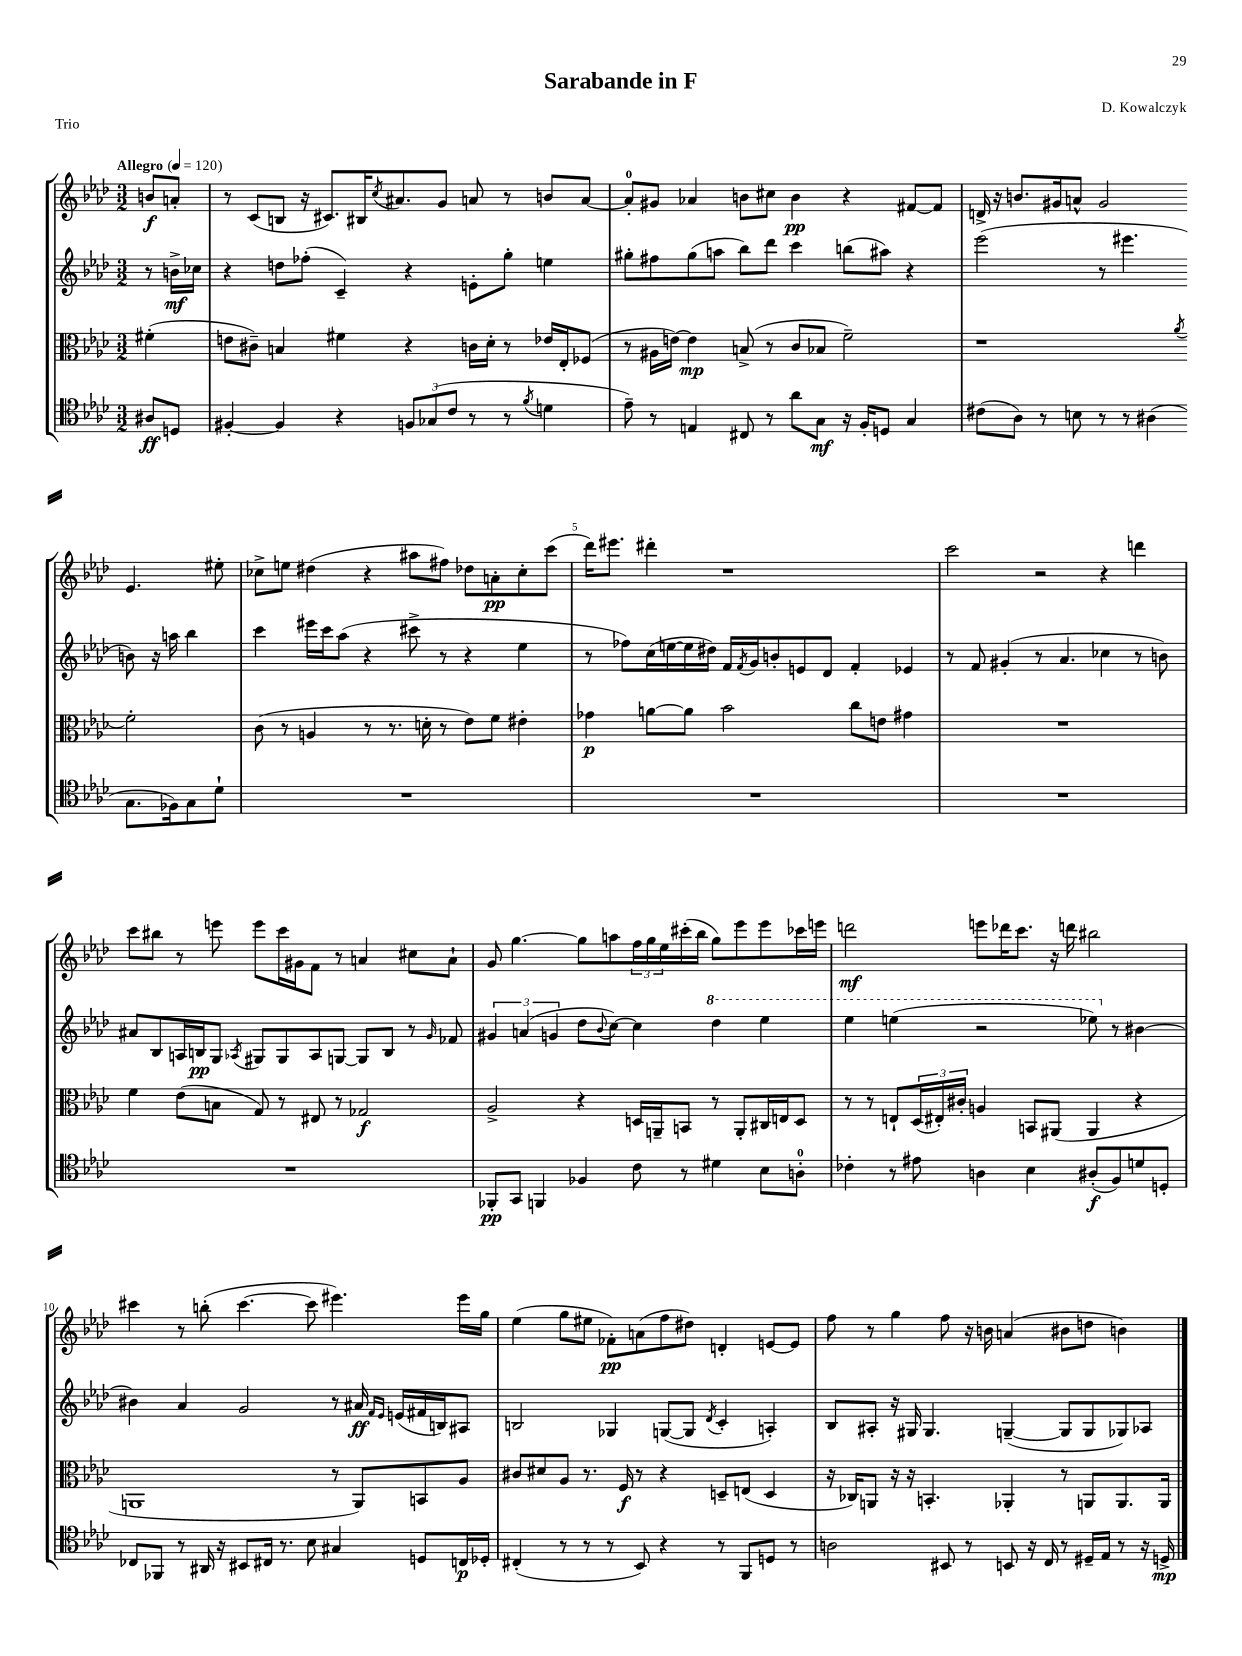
\header { title = "Sarabande in F" composer = "D. Kowalczyk" piece = "Trio" }
<<
\new StaffGroup <<
\new Staff = "s0" {
    \clef treble \key aes \major \numericTimeSignature \time 3/2 \partial 4 \tempo "Allegro" 4 = 120
    b'8\f a'8-. |
    r8 c'8( b8 r16 cis'8.) bis16 \acciaccatura { c''8 } ais'8. g'8 a'8 r8 b'8 a'8~ |
    a'8-0-. gis'8 aes'4 b'8 cis''8 b'4\pp r4 fis'8~ fis'8 |
    d'16-> r16 b'8. gis'16 a'8-^ gis'2 ees'4. eis''8-. |
    ces''8-> e''8 dis''4( r4 ais''8 fis''8) des''8 a'8-.\pp ces''8-. c'''8( |
    des'''16) eis'''8. dis'''4-. r1 |
    c'''2 r2 r4 d'''4 |
    c'''8 bis''8 r8 e'''8 e'''8 c'''16 gis'16 f'8 r8 a'4 cis''8 a'8-! |
    g'8 g''4.~ g''8 a''8 \tuplet 3/2 { f''16 g''16 ees''16 } cis'''16-.( bes''16 g''8) ees'''8 ees'''8 ces'''16 e'''16 |
    d'''2\mf e'''8 des'''16 c'''8. r16 d'''16 bis''2 |
    cis'''4 r8 b''8-.( cis'''4.~ cis'''8 eis'''4.) eis'''16 g''16 |
    ees''4( g''8 eis''8 fes'8-.\pp) a'8( f''8 dis''8) d'4-. e'8~ e'8 |
    f''8 r8 g''4 f''8 r16 b'16 a'4( bis'8 d''8 b'4) \bar "|." |
}
\new Staff = "s1" {
    \clef treble \key aes \major \numericTimeSignature \time 3/2 \partial 4
    r8 b'16->\mf ces''16 |
    r4 d''8 fes''8-.( c'4--) r4 e'8-. g''8-. e''4 |
    gis''8-. fis''8 gis''8( a''8 bes''8) des'''8 c'''4 b''8( ais''8) r4 |
    ees'''2( r8 eis'''4. b'8) r16 a''16 bes''4 |
    c'''4 eis'''16 c'''16 aes''8( r4 cis'''8-> r8 r4 ees''4 |
    r8 fes''8) c''16( e''16~ e''16 dis''16) f'16 \acciaccatura { f'8 } g'16 b'8-. e'8 des'8 f'4-. ees'4 |
    r8 f'8 gis'4-.( r8 aes'4. ces''4 r8 b'8) |
    ais'8 bes8 a16 b16\pp g8 \acciaccatura { aes8 } gis8 gis8 aes8 g8~ g8 b8 r8 \grace { g'16 } fes'8 |
    \tuplet 3/2 { gis'4 a'4( g'4 } des''8 \appoggiatura { bes'8 } c''8~) c''4 \ottava #1 des'''4 ees'''4 |
    ees'''4 e'''4( r2 ees'''8) \ottava #0 r8 bis'4~ |
    bis'4 aes'4 g'2 r8 ais'16\ff \grace { f'16 ees'16 } e'16( fis'16 b16) ais8 |
    b2 ges4 g8~( g8 \acciaccatura { des'8 } c'4-. a4-.) |
    bes8 ais8-. r16 gis16 gis4. g4~--( g8 g8 ges8) aes8 \bar "|." |
}
\new Staff = "s2" {
    \clef alto \key aes \major \numericTimeSignature \time 3/2 \partial 4
    fis'4-.( |
    e'8 cis'8--) b4 fis'4 r4 c'16 des'16-. r8 ees'16 ees16-. fes8( |
    r8 ais16 e'16~) e'4\mp b8->( r8 c'8 bes8 f'2--) |
    r1 \acciaccatura { aes'8 } f'2-. |
    c'8( r8 a4 r8 r8. d'16-. r8 ees'8) f'8 eis'4-. |
    ges'4\p a'8~ a'8 bes'2 c''8 e'8 gis'4 |
    R1. |
    f'4 ees'8( b8 g8) r8 eis8 r8 ges2\f |
    aes2-> r4 d16 a,16-- b,8 r8 a,8-. cis16 e16 d8 |
    r8 r8 e8-! \tuplet 3/2 { des16( eis16-.) cis'16-. } a4 b,8 ais,8( ais,4 r4 |
    a,1 r8 a,8) b,8 aes8 |
    cis'8 dis'8 aes8 r8. f16\f r8 r4 d8-- e8( d4 |
    r16 ces16) a,8 r16 r16 b,4.-. aes,4-. r8 a,8 a,8. a,16 \bar "|." |
}
\new Staff = "s3" {
    \clef tenor \key aes \major \numericTimeSignature \time 3/2 \partial 4
    ais8\ff d8 |
    fis4~-. fis4 r4 \tuplet 3/2 { f8 ges8( c'8 } r8 r8 \acciaccatura { f'8 } d'4 |
    ees'8--) r8 e4 cis8 r8 aes'8 g8\mf r16 f16-. d8 g4 |
    cis'8( aes8) r8 b8 r8 r8 ais4( g8. fes16) g8 des'8-! |
    R1. |
    R1. |
    R1. |
    R1. |
    fes,8-.\pp g,8 f,4 fes4 c'8 r8 dis'4 bes8 a8-0-. |
    ces'4-. r8 eis'8 a4 bes4 ais8-.\f( f8) d'8 d8-. |
    ces8 fes,8 r8 ais,16 r16 bis,8 cis16 r8. bes8 gis4 d8 c16\p des16-. |
    cis4-.( r8 r8 r8 bes,8) r4 r8 f,8 d8 r8 |
    a2 bis,8 r8 b,8 r16 c16 r8 dis16-- ees16 r8 r16 d16->\mp \bar "|." |
}
>>
>>
\layout { \context { \Score \override BarNumber.break-visibility = ##(#f #t #t) barNumberVisibility = #(every-nth-bar-number-visible 5) } }
